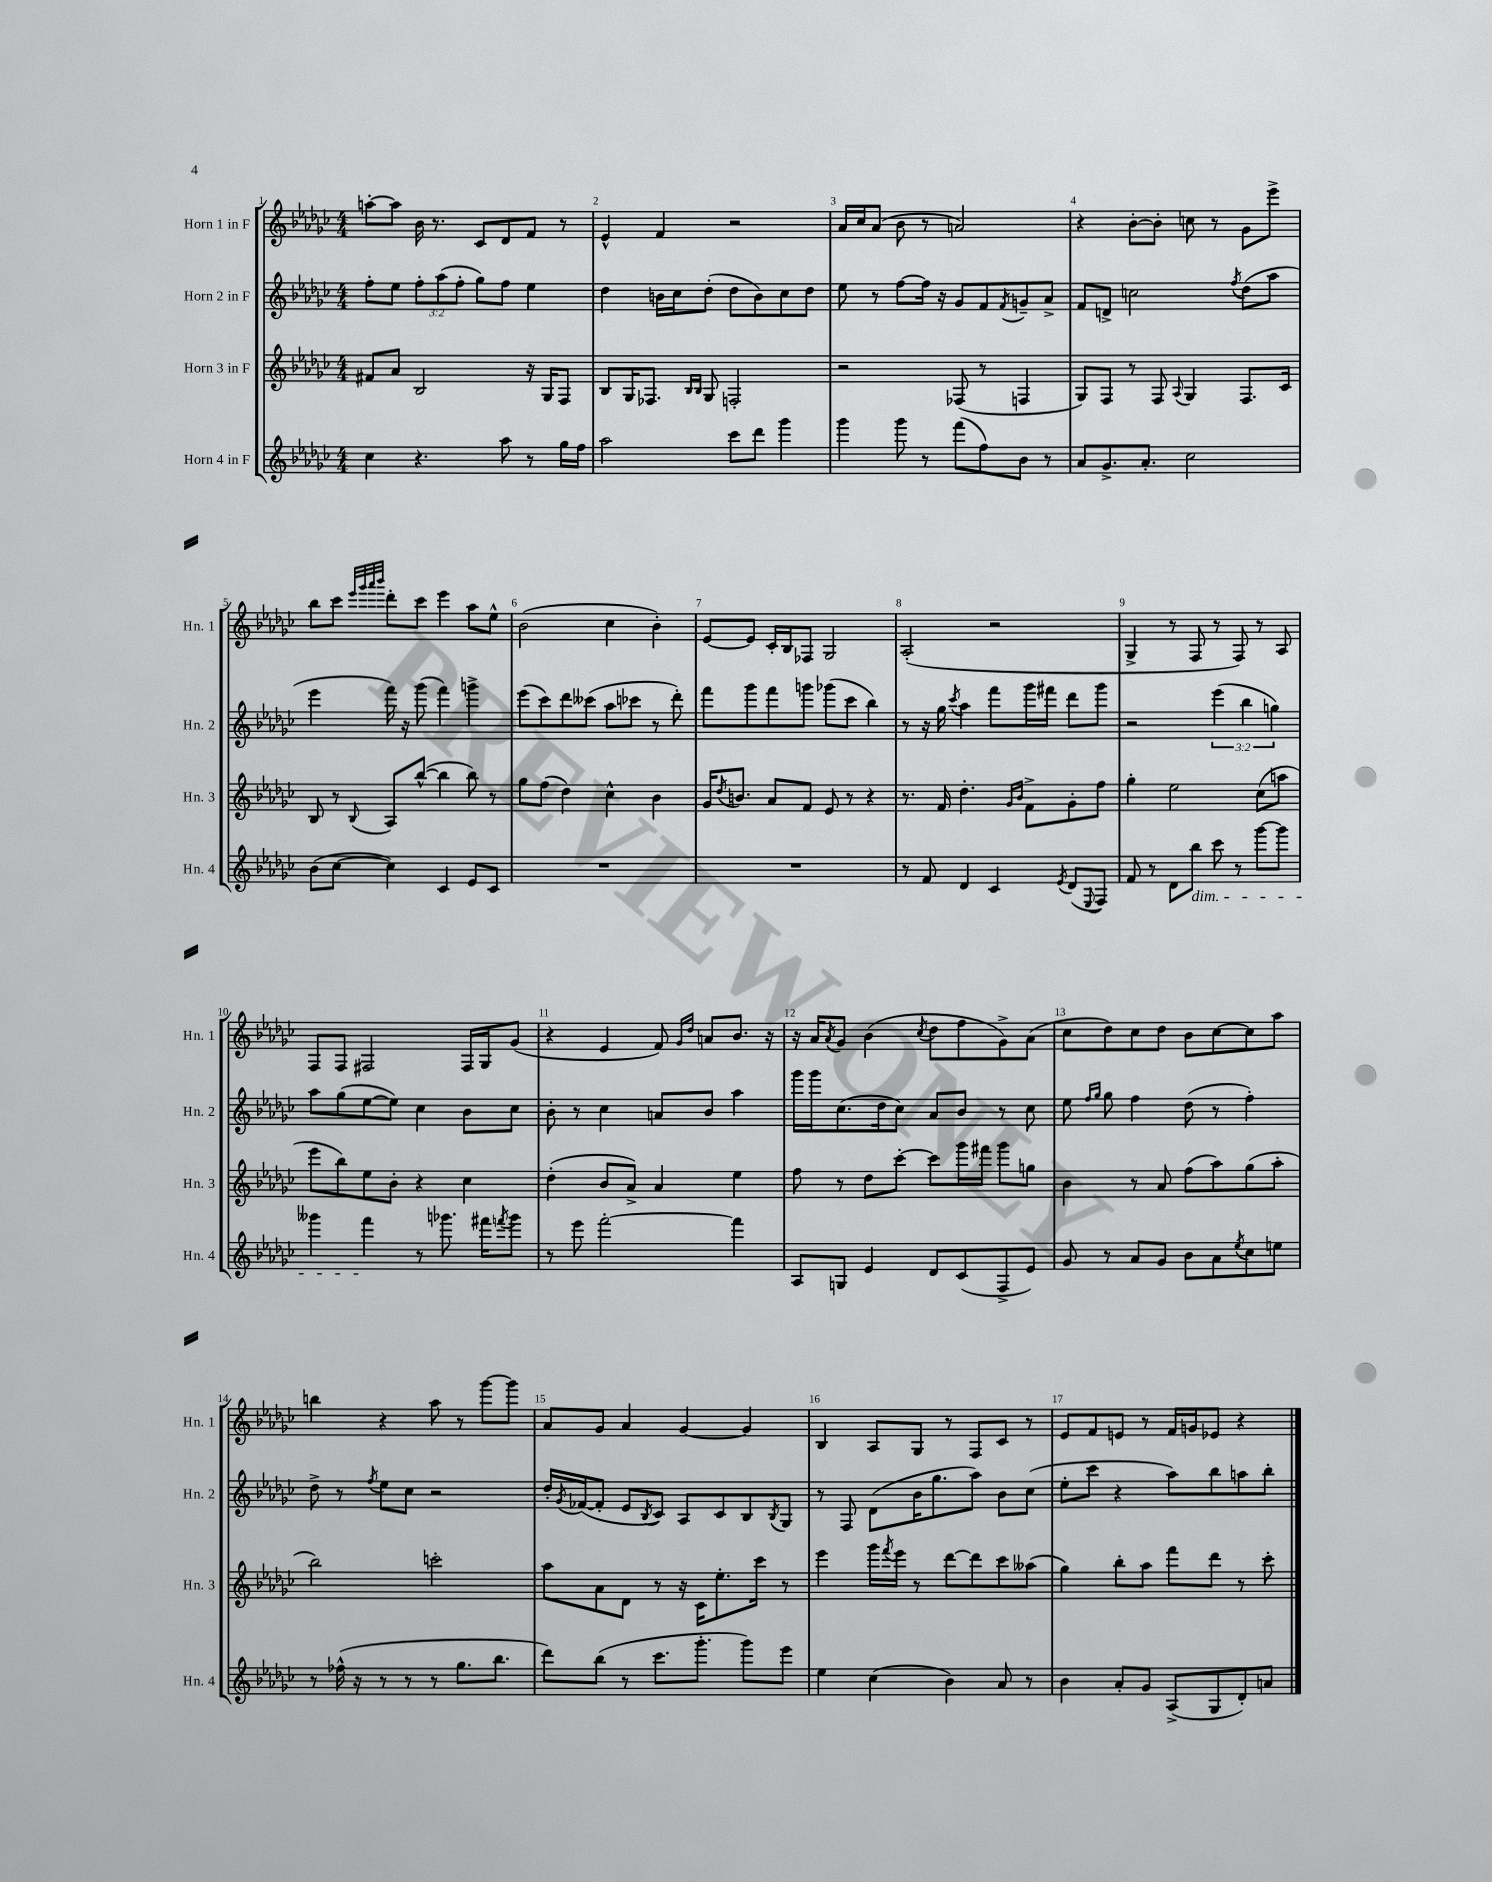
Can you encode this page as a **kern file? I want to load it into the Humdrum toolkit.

**kern	**kern	**kern	**kern
*staff4	*staff3	*staff2	*staff1
*clefG2	*clefG2	*clefG2	*clefG2
*k[b-e-a-d-g-c-]	*k[b-e-a-d-g-c-]	*k[b-e-a-d-g-c-]	*k[b-e-a-d-g-c-]
*M4/4	*M4/4	*M4/4	*M4/4
4cc-\	8f#/L	8ff'\L	[8aa'\L
.	8a-/J	8ee-\J	8aa\]J
4.r	2B-/	12ff'\L	16b-\
.	.	.	8.r
.	.	(12aa-\	.
.	.	12ff'\J	.
.	.	8gg-\L)	8c-/L
8aa-\	.	8ff\J	8d-/
8r	16r	4ee-\	8f/J
.	16G-/LK	.	.
16gg-\LL	8F/J	.	8r
16ff\JJ	.	.	.
=	=	=	=
2aa-\	8B-/L	4dd-\	4e-^^/
.	16G-/K	.	.
.	8.F-/J	.	.
.	.	16b\LL	4f/
.	.	16cc-\J	.
.	16qqB-/LL	.	.
.	16qqB-/JJ	.	.
.	8G-/	(8dd-'\J	.
8ccc-\L	2F'/	8dd-\L	2r
8ddd-\J	.	8b\)	.
4ggg-\	.	8cc-\	.
.	.	8dd-\J	.
=	=	=	=
4ggg-\	2r	8ee-\	16a-/LL
.	.	.	16cc-/J
.	.	8r	(8a-/J
8ggg-\	.	[8ff\L	8b-\
8r	.	16ff\]Jk	8r
.	.	16r	.
(8fff\L	(8F-/	8g-/L	2a/)
8ff\)	8r	8f/	.
.	.	8qf/	.
8b-\J	4F/	8g~/	.
8r	.	8a-^/J	.
=	=	=	=
8a-/L	8G-/L)	8f/L	4r
8.g-^/	8F/J	8d^/J	.
.	8r	2cc\	[8b-'\L
8.a-'/J	.	.	.
.	8F/	.	8b-'\]J
.	8qqA-/	.	.
2cc-\	4G-/	.	8cc\
.	.	.	8r
.	.	8qff/	.
.	8.F/L	(8dd-\L	8g-\L
.	.	8aa-\J	8eee-^\J
.	16c-/Jk	.	.
=	=	=	=
(8b-\L	8B-/	4eee-\	8bb-\L
[8cc-\J	8r	.	8ccc-\J
.	.	.	32qqeee-/LLL
.	.	.	32qqggg-/
.	.	.	32qqaaa-/
.	8qqB-/	.	32qqbbb-/JJJ
4cc-\])	8A-/L	16fff\)	8ddd-'\L
.	.	16r	.
.	([8bb-^^/J	(8ggg-\	8ccc-\J
4c-/	4bb-\]	4fff\)	4eee-\
8e-/L	8bb-\)	4ggg^\	8aa-\L
8c-/J	8r	.	8ee-^^\J
=	=	=	=
1r	8gg-\L	(8eee-\L	(2b-\
.	(8ff\J	8ccc-\)	.
.	4dd-\)	8ddd-\	.
.	.	(8ccc--\J	.
.	4cc-^^\	8aa-\L	4cc-\
.	.	8ccc-\J	.
.	4b-\	8r	4b-'\)
.	.	8ddd-'\)	.
=	=	=	=
1r	16g-/LK	8fff\L	[8e-/L
.	8qdd-/	.	.
.	8.b/J	.	.
.	.	8ggg-\	8e-/]J
.	8a-/L	8fff\	16c-'/LL
.	.	.	16B-/J
.	8f/J	8ggg\J	8F-/J
.	8e-/	(8ggg-\L	2G-/
.	8r	8ccc-\J	.
.	4r	4bb-\)	.
=	=	=	=
8r	8.r	8r	(2A-'/
8f/	.	16r	.
.	16f/	16gg-\	.
.	.	8qccc-/	.
4d-/	4.dd-'\	4aa-\	.
4c-/	.	8fff\L	2r
.	16qqg-/LL	.	.
.	16qqb-/JJ	.	.
.	8f^\L	16ggg-\L	.
.	.	16fff#\JJ	.
8qe-/	.	.	.
(8d-/L	8g-'\	8ddd-\L	.
8qqE-/	.	.	.
8F/J)	8ff\J	8ggg-\J	.
=	=	=	=
8f/	4gg-'\	2r	4G-^/
8r	.	.	.
8d-\L	2ee-\	.	8r
8bb-\J	.	.	8F/
8ccc-\	.	(6eee-\	8r
8r	.	.	8F/)
.	.	6bb-\	.
[8ggg-\L	(8cc-\L	.	8r
.	.	6gg\)	.
8ggg-\]J	8aa\J	.	8A-/
=	=	=	=
4ggg--\	8eee-\L	8aa-\L	8F/L
.	8bb-\)	(8gg-\	8F/J
4fff\	8ee-\	[8ee-\	2F#/
.	8b-'\J	8ee-\]J)	.
8r	4r	4cc-\	.
8.ggg-\	.	.	.
.	4cc-\	8b-\L	16F#/LL
16fff#\LK	.	.	16G-/J
8qfff/	.	.	.
8ggg-\J	.	8cc-\J	(8g-/J
=	=	=	=
8r	(4dd-'\	8b-'\	4r
8eee-\	.	8r	.
[2fff'\	8b-/L	4cc-\	4e-/
.	8a-^/J)	.	.
.	4a-/	8a/L	8f/)
.	.	.	16qqg-/LL
.	.	.	16qqdd-/JJ
.	.	8b-/J	8a/L
4fff\]	4ee-\	4aa-\	8.b-/J
.	.	.	16r
=	=	=	=
8A-/L	8ff\	16ggg-\LL	16r
.	.	16ggg-\J	16a-/LK
.	.	.	8qa-/
8G/J	8r	(8.cc-\	8g-/J
4e-/	8dd-\L	.	(4b-\
.	.	16dd-\k	.
.	[8ccc-'\J	8cc-\J)	.
.	.	.	8qcc-/
8d-/L	8ccc-\]L	8a-/L	8dd-\L
(8c-/	16ggg-\L	8b-/J	8ff\
.	16fff#\JJ	.	.
8F^/	8ggg-\L	8r	8g-^\)
8e-/J)	8gg\J	8cc-\	(8a-\J
=	=	=	=
8g-/	4b-\	8ee-\	8cc-\L
.	.	16qqff/LL	.
.	.	16qqgg-/JJ	.
8r	.	8gg-\	8dd-\)
8a-/L	8r	4ff\	8cc-\
8g-/J	8a-/	.	8dd-\J
8b-\L	(8ff\L	(8dd-\	8b-\L
8a-\	8aa-\)	8r	[8cc-\
8qee-/	.	.	.
8cc-\	(8gg-\	4ff'\)	8cc-\]
8ee\J	8aa-'\J	.	8aa-\J
=	=	=	=
8r	2bb-\)	8dd-^\	4bb\
(16ff-^^\	.	8r	.
16r	.	.	.
.	.	8qff/	.
8r	.	8ee-\L	4r
8r	.	8cc-\J	.
8r	2ccc'\	2r	8aa-\
8.gg-\L	.	.	8r
.	.	.	[8ggg-\L
8.bb-\J	.	.	.
.	.	.	8ggg-\]J
=	=	=	=
8ddd-\L)	8aa-\L	16dd-'/LL	8a-/L
.	.	8qg-/	.
.	.	([16f-/J	.
(8bb-\J	8a-\	8f-'/]J	8g-/J
8r	8d-\J	8e-/L	4a-/
.	.	8qB-/	.
8.ccc-\L	8r	8c-/J)	.
.	16r	8A-/L	[4g-/
8.ggg-'\J	16c-\LK	.	.
.	8.ee-'\	8c-/	.
8ggg-\L)	.	8B-/	4g-/]
.	16ccc-\Jk	.	.
.	.	8qB-/	.
8eee-\J	8r	8G-/J	.
=	=	=	=
4ee-\	4eee-\	8r	4B-/
.	.	8F/	.
(4cc-\	16ggg-\LL	(8d-\L	8A-/L
.	8qfff/	.	.
.	16eee-\JJ	.	.
.	8r	16b-\K	8G-/J
.	.	8.gg-\	.
4b-\)	[8ddd-\L	.	8r
.	8ddd-\]	8aa-\J)	8F/L
8a-/	8ccc-\	8b-\L	8c-/J
8r	(8aa--\J	(8cc-\J	8r
=	=	=	=
4b-\	4gg-\)	8ee-'\L	8e-/L
.	.	8ccc-\J	8f/
8a-'/L	8bb-'\L	4r	8e/J
8g-/J	8aa-\J	.	8r
(8A-^/L	8fff\L	8aa-\L)	16f/LL
.	.	.	16g/J
8G-/	8ddd-\J	8bb-\	8e-/J
8d-'/)	8r	8aa\	4r
8a/J	8ccc-'\	8bb-'\J	.
==	==	==	==
*-	*-	*-	*-
